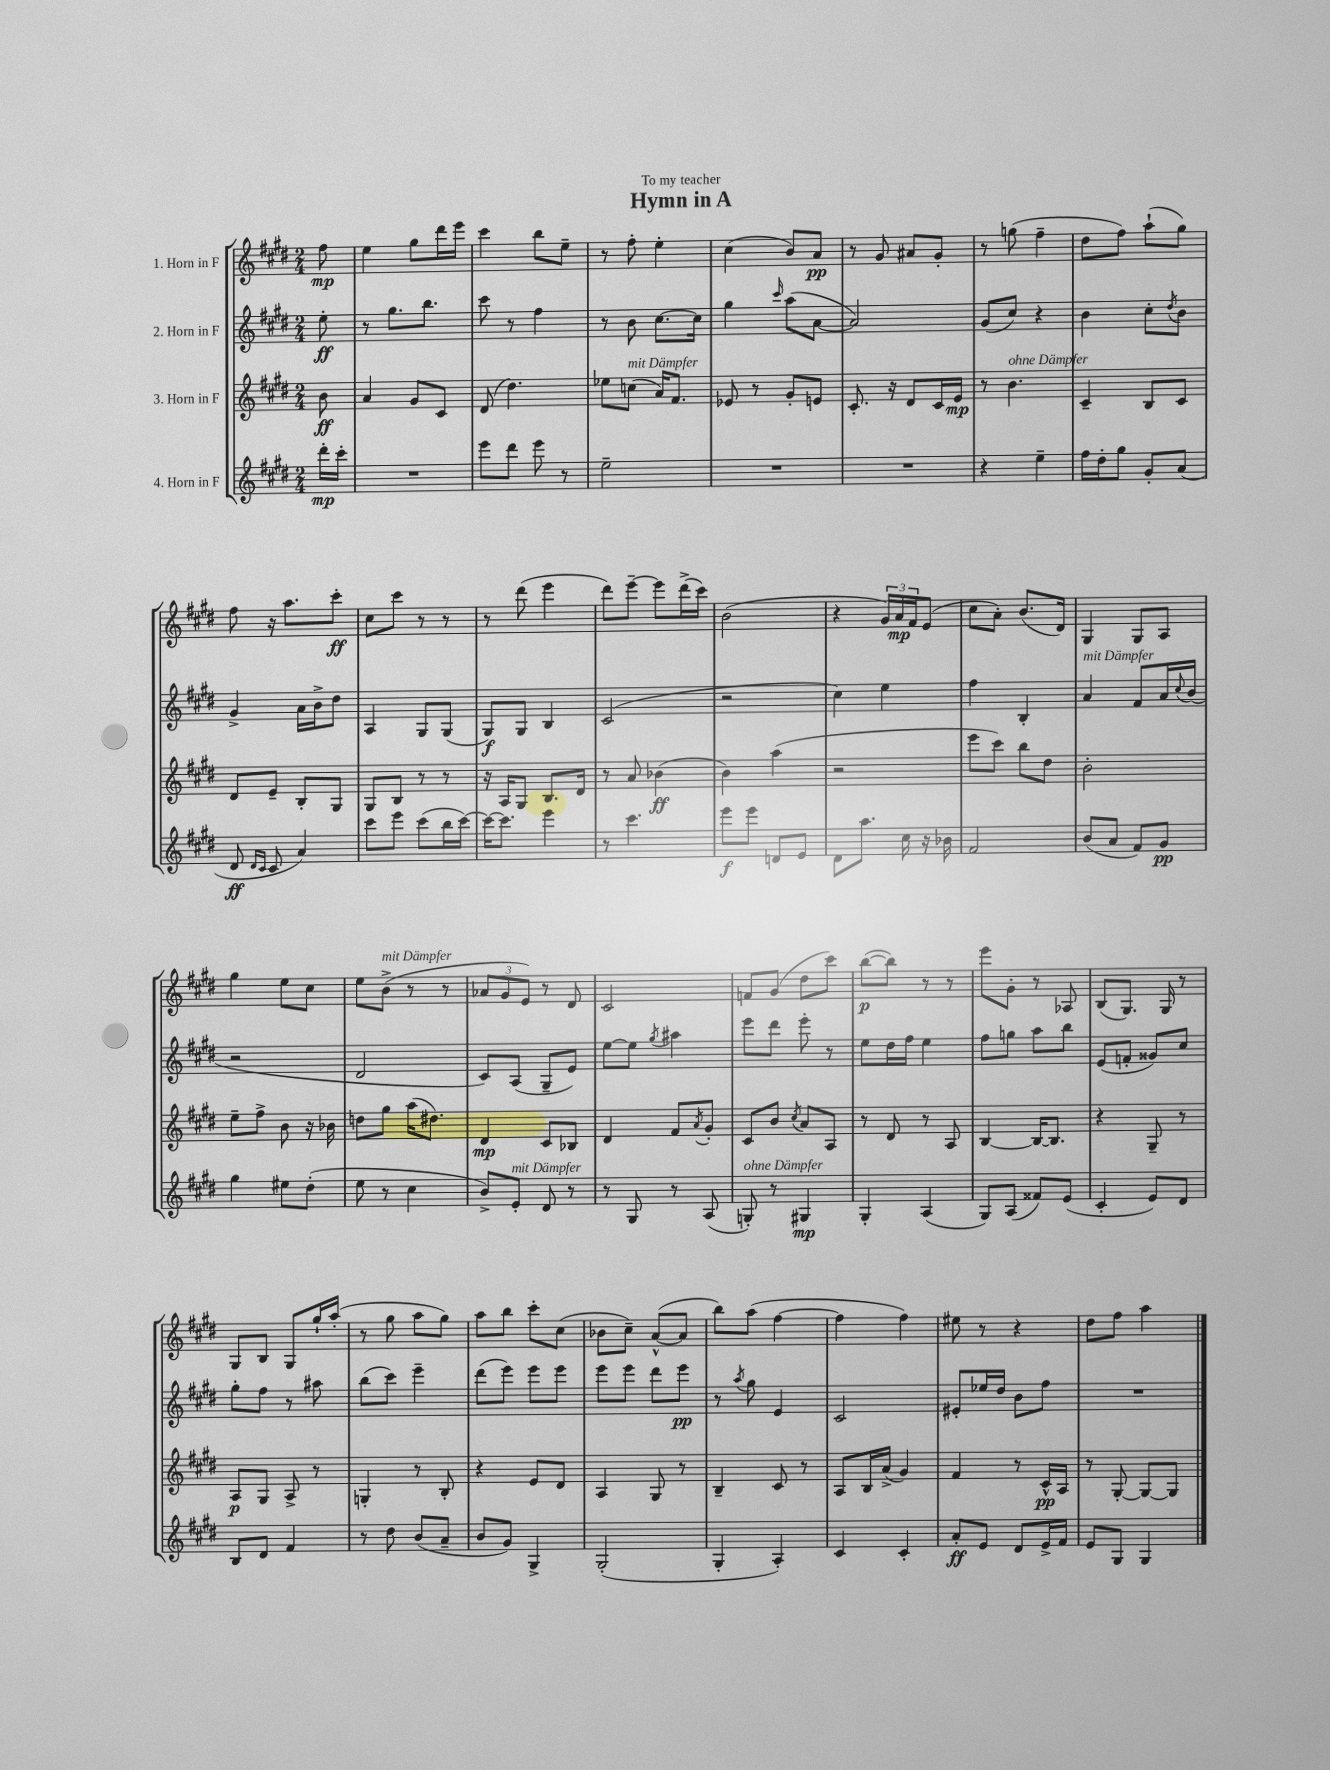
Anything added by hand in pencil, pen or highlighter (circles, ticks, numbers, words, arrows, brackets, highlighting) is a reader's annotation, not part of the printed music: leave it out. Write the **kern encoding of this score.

**kern	**dynam	**kern	**dynam	**kern	**dynam	**kern	**dynam
*part4	*part4	*part3	*part3	*part2	*part2	*part1	*part1
*staff4	*staff4	*staff3	*staff3	*staff2	*staff2	*staff1	*staff1
*I"4. Horn in F	*	*I"3. Horn in F	*	*I"2. Horn in F	*	*I"1. Horn in F	*
*clefG2	*	*clefG2	*	*clefG2	*	*clefG2	*
*k[f#c#g#d#]	*	*k[f#c#g#d#]	*	*k[f#c#g#d#]	*	*k[f#c#g#d#]	*
*M2/4	*	*M2/4	*	*M2/4	*	*M2/4	*
=	=	=	=	=	=	=	=
16ddd#'\LL	mp	8b\	ff	8ee'\	ff	8ff#\	mp
16ccc#'\JJ	.	.	.	.	.	.	.
=1	=1	=1	=1	=1	=1	=1	=1
2r	.	4a/	.	8r	.	4ee\	.
.	.	.	.	8.gg#\L	.	.	.
.	.	8g#/L	.	.	.	8gg#\L	.
.	.	.	.	8.bb\J	.	.	.
.	.	8c#/J	.	.	.	16ddd#\L	.
.	.	.	.	.	.	16eee\JJ	.
=2	=2	=2	=2	=2	=2	=2	=2
8eee\L	.	(8d#/	.	8ccc#\	.	4ccc#\	.
8ddd#\J	.	4.dd#\)	.	8r	.	.	.
8eee\	.	.	.	4ff#\	.	8bb\L	.
8r	.	.	.	.	.	8ee~\J	.
=3	=3	=3	=3	=3	=3	=3	=3
2ee~\	.	8ee-X\L	.	8r	.	8r	.
!	!	!LO:TX:a:i:t=mit Dämpfer	!	!	!	!	!
.	.	(8ccn\J	.	8b\	.	8ff#'\	.
.	.	16a/KL)	.	[8.cc#\L	.	4ee'\	.
.	.	8.f#/J	.	.	.	.	.
.	.	.	.	16cc#\Jk]	.	.	.
=4	=4	=4	=4	=4	=4	=4	=4
2r	.	8e-X/	.	4gg#\	.	(4cc#\	.
.	.	8r	.	.	.	.	.
.	.	.	.	16qqccc#/	.	.	.
.	.	8g#'/L	.	(8aa\L	.	8b/L)	.
.	.	8en/J	.	[8a\J	.	8a/J	pp
=5	=5	=5	=5	=5	=5	=5	=5
2r	.	8.c#'/	.	2a/])	.	8r	.
.	.	.	.	.	.	8g#/	.
.	.	16r	.	.	.	.	.
.	.	8d#/L	.	.	.	8a#X/L	.
.	.	16c#/L	.	.	.	8g#'/J	.
.	.	16e/JJ	mp	.	.	.	.
=6	=6	=6	=6	=6	=6	=6	=6
4r	.	8r	.	(8g#/L	.	8r	.
!	!	!LO:TX:a:i:t=ohne Dämpfer	!	!	!	!	!
.	.	4.b\	.	8cc#/J)	.	(8ggn\	.
4ee~\	.	.	.	4r	.	4ff#~\	.
=7	=7	=7	=7	=7	=7	=7	=7
16ff#\LL	.	4c#~/	.	4b\	.	8dd#\L	.
16dd#'\J	.	.	.	.	.	.	.
8gg#\J	.	.	.	.	.	8ff#\J)	.
8g#'/L	.	8B/L	.	8cc#'\L	.	(8aa`\L	.
.	.	.	.	8qdd#/	.	.	.
(8a/J	.	8c#/J	.	8b\J	.	8gg#\J)	.
!!LO:LB:g=z
=8	=8	=8	=8	=8	=8	=8	=8
8d#/	ff	8d#/L	.	4g#^/	.	8ff#\	.
16qqd#/LL	.	.	.	.	.	.	.
16qqc#/JJ	.	.	.	.	.	.	.
8c#/	.	8e~/J	.	.	.	16r	.
.	.	.	.	.	.	8.aa\L	.
4a/)	.	8B'/L	.	16a\LL	.	.	.
.	.	.	.	16b^\J	.	.	.
.	.	8G#/J	.	8dd#\J	.	8ccc#'\J	ff
=9	=9	=9	=9	=9	=9	=9	=9
8ccc#\L	.	8G#/L	.	4A/	.	8cc#\L	.
8eee\J	.	8B/J	.	.	.	8ccc#\J	.
(8ccc#\L	.	8r	.	8G#/L	.	8r	.
16bb\L	.	8r	.	(8G#/J	.	8r	.
[16ccc#\JJ)	.	.	.	.	.	.	.
=10	=10	=10	=10	=10	=10	=10	=10
16ccc#\KL_	.	16r	.	8G#/L)	f	8r	.
8.ccc#\J]	.	16A/KL	.	.	.	.	.
.	.	8G#/J	.	8G#/J	.	(8ddd#\	.
4eee\	.	8.B/L	.	4B/	.	4eee\	.
.	.	16d#/Jk	.	.	.	.	.
=11	=11	=11	=11	=11	=11	=11	=11
8r	.	8r	.	(2c#/	.	8ddd#\L)	.
4.ccc#\	.	8a/	.	.	.	[8eee~\J	.
.	.	(4b-X\	ff	.	.	8eee\L]	.
.	.	.	.	.	.	(16ddd#^\L	.
.	.	.	.	.	.	16ccc#\JJ)	.
=12	=12	=12	=12	=12	=12	=12	=12
8eee\L	f	4b\)	.	2r	.	(2b\	.
8eee\J	.	.	.	.	.	.	.
8dn/L	.	(4aa\	.	.	.	.	.
8e/J	.	.	.	.	.	.	.
=13	=13	=13	=13	=13	=13	=13	=13
8d#\L	.	2r	.	4cc#\)	.	4r	.
8.aa\J	.	.	.	.	.	.	.
.	.	.	.	4ee\	.	24g#/LL)	.
.	.	.	.	.	.	24a/	mp
16cc#\	.	.	.	.	.	.	.
.	.	.	.	.	.	24f#/J	.
16r	.	.	.	.	.	(8e/J	.
16b-X\	.	.	.	.	.	.	.
=14	=14	=14	=14	=14	=14	=14	=14
2f#/	.	8eee\L	.	4ff#\	.	8cc#\L	.
.	.	8ccc#\J)	.	.	.	8a'\J)	.
.	.	8bb\L	.	4B'/	.	(8.b/L	.
.	.	8dd#\J	.	.	.	.	.
.	.	.	.	.	.	16d#/Jk)	.
=15	=15	=15	=15	=15	=15	=15	=15
!	!	!	!	!LO:TX:a:i:t=mit Dämpfer	!	!	!
(8b/L	.	2b'\	.	4a/	.	4G#/	.
8a/J	.	.	.	.	.	.	.
8f#/L)	.	.	.	8f#/L	.	8G#/L	.
8g#/J	pp	.	.	16a/L	.	8A/J	.
.	.	.	.	8qqcc#/	.	.	.
.	.	.	.	(16b/JJ	.	.	.
!!LO:LB:g=z
=16	=16	=16	=16	=16	=16	=16	=16
4gg#\	.	8ee~\L	.	2r	.	4gg#\	.
.	.	8ff#^\J	.	.	.	.	.
8ee#X\L	.	8b\	.	.	.	8ee\L	.
(8dd#'\J	.	16r	.	.	.	8cc#\J	.
.	.	16b-X\	.	.	.	.	.
=17	=17	=17	=17	=17	=17	=17	=17
8ee\	.	8ddn\L	.	2d#/	.	8ee\L	.
!	!	!	!	!	!	!LO:TX:a:i:t=mit Dämpfer	!
8r	.	8gg#\J	.	.	.	(8b^\J	.
4cc#\	.	(16aa\KL	.	.	.	8r	.
.	.	8.dd#X\J)	.	.	.	.	.
.	.	.	.	.	.	8r	.
=18	=18	=18	=18	=18	=18	=18	=18
8b^/L)	.	4d#/	mp	8c#/L)	.	12a-X/L	.
.	.	.	.	.	.	12g#/	.
!LO:TX:a:i:t=mit Dämpfer	!	!	!	!	!	!	!
8e'/J	.	.	.	(8A/J	.	.	.
.	.	.	.	.	.	12e/J)	.
8d#/	.	8c#/L	.	8G#~/L	.	8r	.
8r	.	8B-X/J	.	8e/J)	.	8d#/	.
=19	=19	=19	=19	=19	=19	=19	=19
8r	.	4d#/	.	[8ee\L	.	2c#/	.
8G#/	.	.	.	8ee\J]	.	.	.
.	.	.	.	8qgg#/	.	.	.
8r	.	8f#/L	.	4aa#X\	.	.	.
.	.	8qa/	.	.	.	.	.
(8A/	.	8g#'/J	.	.	.	.	.
=20	=20	=20	=20	=20	=20	=20	=20
!LO:TX:a:i:t=ohne Dämpfer	!	!	!	!	!	!	!
8Gn'/)	.	8c#/L	.	8eee\L	.	8fn/L	.
8r	.	8b/J	.	8ddd#\J	.	(8g#/J	.
.	.	8qcc#/	.	.	.	.	.
4G#X/	mp	8a/L	.	8eee'\	.	8dd#\L	.
.	.	8A/J	.	8r	.	8ccc#\J)	.
=21	=21	=21	=21	=21	=21	=21	=21
4G#'/	.	8r	.	8ee\L	.	([8bb\L	p
.	.	8d#/	.	16dd#\L	.	8bb\J])	.
.	.	.	.	16ff#\JJ	.	.	.
(4A/	.	8r	.	4ee\	.	8r	.
.	.	8A/	.	.	.	8r	.
=22	=22	=22	=22	=22	=22	=22	=22
8G#/L)	.	[4B/	.	8ff#\L	.	8eee\L	.
(8A/J	.	.	.	8ggn\J	.	8g#'\J	.
8f##X/L)	.	16B/KL_	.	8aa\L	.	8r	.
.	.	8.B/J]	.	.	.	.	.
(8e/J	.	.	.	8bb\J	.	8A-X/	.
=23	=23	=23	=23	=23	=23	=23	=23
4c#'/	.	4r	.	(8e/L	.	(8B/L	.
.	.	.	.	8fn'/J	.	8.G#/J)	.
8e/L)	.	8G#~/	.	8g##X/L)	.	.	.
.	.	.	.	.	.	16G#/	.
8d#/J	.	8r	.	8cc#/J	.	8r	.
!!LO:LB:g=z
=24	=24	=24	=24	=24	=24	=24	=24
8B/L	.	8A/L	p	8gg#'\L	.	8G#/L	.
8d#/J	.	8G#/J	.	8ff#\J	.	8B/J	.
4f#/	.	8A^/	.	8r	.	8G#/L	.
.	.	8r	.	8aa#X\	.	16gg#`/L	.
.	.	.	.	.	.	(16aa'/JJ	.
=25	=25	=25	=25	=25	=25	=25	=25
8r	.	4Gn'/	.	(8bb\L	.	8r	.
8dd#\	.	.	.	8ccc#\J)	.	8gg#\	.
(8b/L	.	8r	.	4eee~\	.	8aa\L	.
8a~/J	.	8B'/	.	.	.	8gg#\J)	.
=26	=26	=26	=26	=26	=26	=26	=26
8b/L	.	4r	.	(8ddd#\L	.	8aa\L	.
8g#/J)	.	.	.	8eee\J)	.	8bb\J	.
4G#^/	.	8e/L	.	8eee\L	.	8ccc#'\L	.
.	.	8d#/J	.	8eee\J	.	(8cc#\J	.
=27	=27	=27	=27	=27	=27	=27	=27
(2G#'/	.	4A/	.	8eee\L	.	8b-X\L	.
.	.	.	.	8eee\J	.	8cc#~\J)	.
.	.	8G#/	.	8ddd#\L	.	([8a^^/L	.
.	.	8r	.	8eee\J	pp	8a/J]	.
=28	=28	=28	=28	=28	=28	=28	=28
4G#'/	.	4B~/	.	8r	.	8bb\L)	.
.	.	.	.	8qaa/	.	.	.
.	.	.	.	8gg#\	.	(8aa\J	.
4A'/)	.	8c#/	.	4e/	.	[4ff#\	.
.	.	8r	.	.	.	.	.
=29	=29	=29	=29	=29	=29	=29	=29
4c#/	.	8A/L	.	2c#/	.	4ff#\]	.
.	.	16B/L	.	.	.	.	.
.	.	(16a^/JJ	.	.	.	.	.
4c#'/	.	4g#/)	.	.	.	4ff#\)	.
=30	=30	=30	=30	=30	=30	=30	=30
8a'/L	ff	4f#/	.	8e#X'/L	.	8ee#X\	.
8e/J	.	.	.	16ee-X/L	.	8r	.
.	.	.	.	16dd#/JJ	.	.	.
8d#/L	.	8r	.	8b\L	.	4r	.
16e^/L	.	16c#^^/LL	pp	8ff#\J	.	.	.
16f#/JJ	.	16A/JJ	.	.	.	.	.
=31	=31	=31	=31	=31	=31	=31	=31
8e/L	.	8r	.	2r	.	8dd#\L	.
8G#/J	.	[8G#'/	.	.	.	8ff#\J	.
4G#/	.	8G#/L_	.	.	.	4aa\	.
.	.	8G#/J]	.	.	.	.	.
==	==	==	==	==	==	==	==
*-	*-	*-	*-	*-	*-	*-	*-
